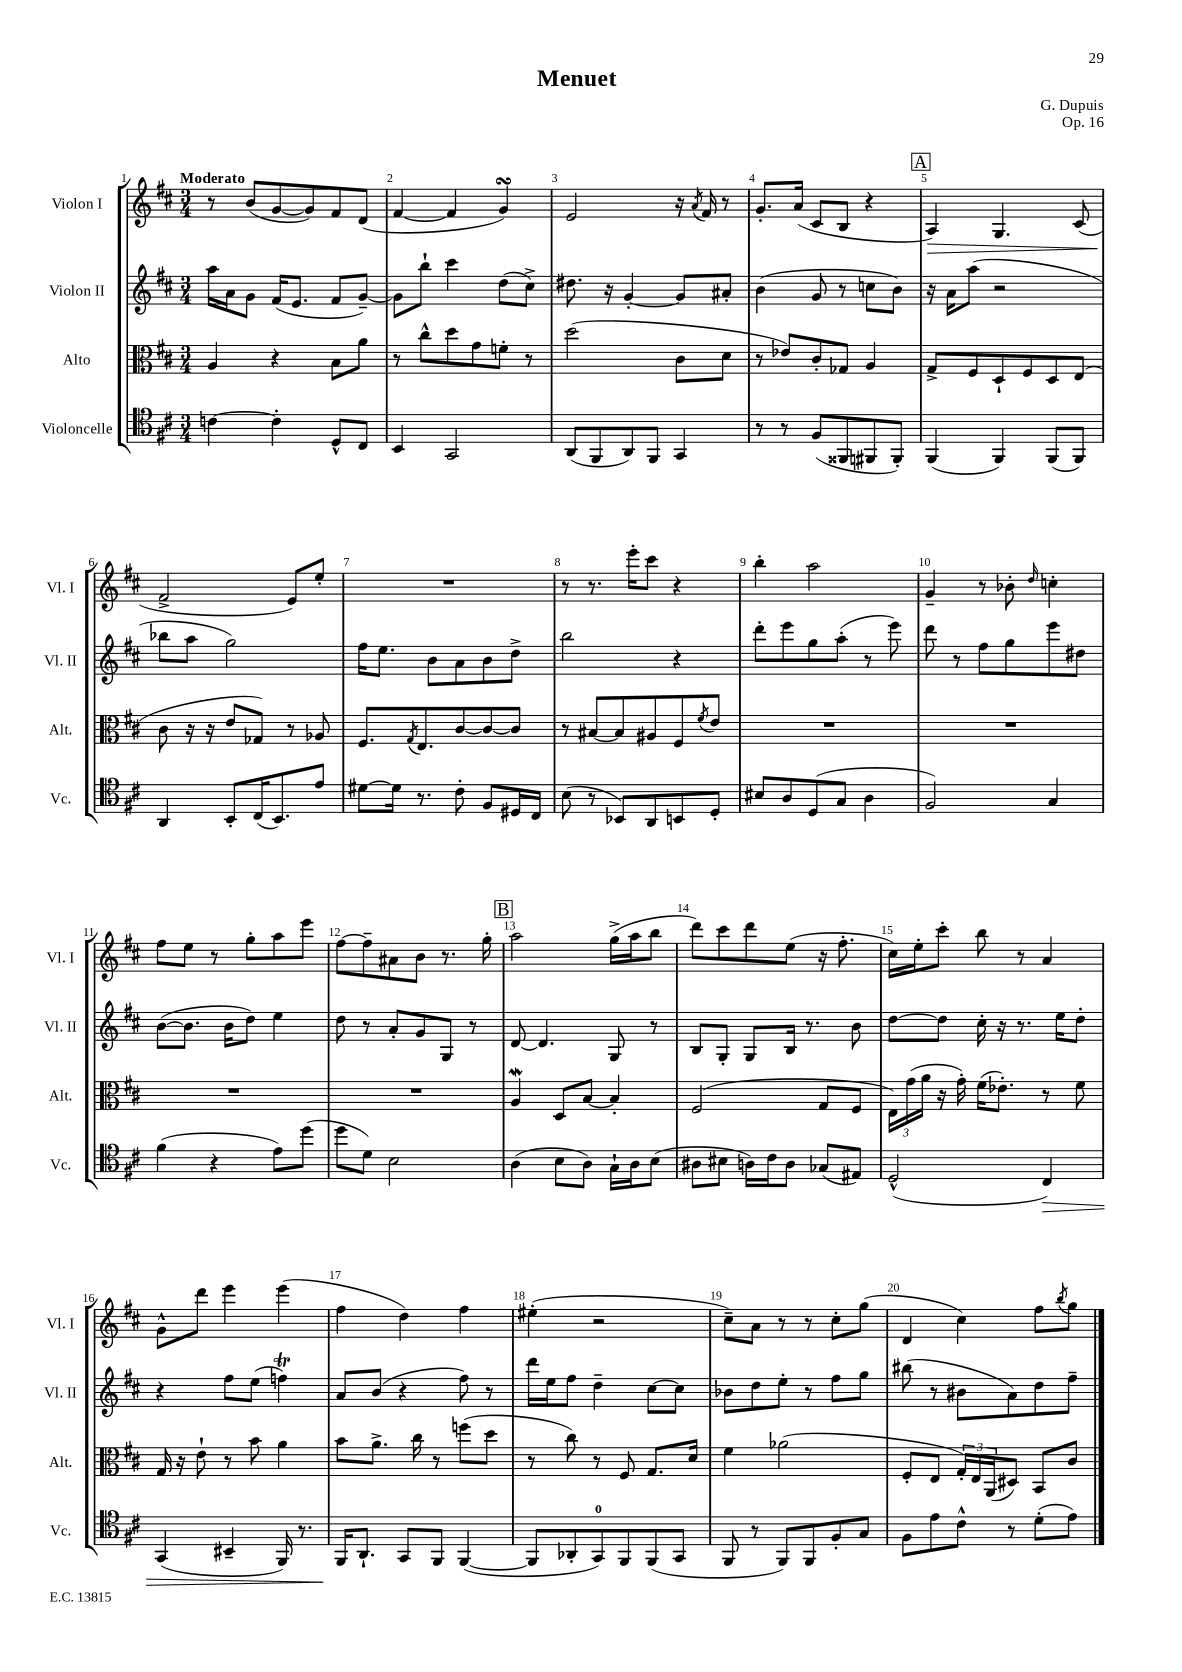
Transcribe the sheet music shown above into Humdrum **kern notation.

**kern	**dynam	**kern	**kern	**kern	**dynam
*part4	*part4	*part3	*part2	*part1	*part1
*staff4	*staff4	*staff3	*staff2	*staff1	*staff1
*I"Violoncelle	*	*I"Alto	*I"Violon II	*I"Violon I	*
*I'Vc.	*	*I'Alt.	*I'Vl. II	*I'Vl. I	*
*clefC4	*	*clefC3	*clefG2	*clefG2	*
*k[f#c#]	*	*k[f#c#]	*k[f#c#]	*k[f#c#]	*
*M3/4	*	*M3/4	*M3/4	*M3/4	*
=1	=1	=1	=1	=1	=1
!	!	!	!	!LO:TX:a:B:t=Moderato	!
[4cn\	.	4A/	16aa\LL	8r	.
.	.	.	16a\J	.	.
.	.	.	8g\J	(8b/L	.
4c'\]	.	4r	(16f#/KL	[8g/	.
.	.	.	8.e/J	.	.
.	.	.	.	8g/])	.
8D^^/L	.	8B\L	8f#/L	8f#/	.
8C#/J	.	8a\J	[8g~/J)	(8d/J	.
=2	=2	=2	=2	=2	=2
4BB/	.	8r	8g\L]	[4f#/	.
.	.	8cc#^^\L	8bb`\J	.	.
2GG/	.	8dd\	4ccc#\	4f#/]	.
.	.	8g\	.	.	.
.	.	8fn'\J	(8dd\L	4gsSSs/)	.
.	.	8r	8cc#^\J)	.	.
=3	=3	=3	=3	=3	=3
(8AA/L	.	(2dd\	8.dd#X\	2e/	.
8FF#/	.	.	.	.	.
.	.	.	16r	.	.
8AA/)	.	.	[4g'/	.	.
8FF#/J	.	.	.	.	.
4GG/	.	8c#\L	8g/L]	16r	.
.	.	.	.	8qa/	.
.	.	.	.	16f#/	.
.	.	8d\J	8a#X'/J	8r	.
=4	=4	=4	=4	=4	=4
8r	.	8r	(4b\	8.g'/L	.
8r	.	8e-X/L)	.	.	.
.	.	.	.	(16a/Jk	.
(8F#/L	.	8c#'/	8g/	8c#/L	.
8FF##X/	.	8G-X/J	8r	8B/J	.
8FF#X/	.	4A/	8ccn\L	4r	.
8FF#'/J)	.	.	8b\J)	.	.
!!LO:REH:place=s1:t=A
=5	=5	=5	=5	=5	=5
!	!	!	!	!	!LO:HP:b
(4FF#/	.	8G^/L	16r	4A/)	>
.	.	.	16a\KL	.	.
.	.	8F#/	(8aa\J	.	.
4FF#/)	.	8D`/	2r	4.G/	.
.	.	8F#/	.	.	.
(8FF#/L	.	8D/	.	.	.
8FF#/J)	.	(8E/J	.	(8c#/	.
!!LO:LB:g=z
=6	=6	=6	=6	=6	=6
4AA/	.	8c#\	8bb-X\L	2f#^/	.
.	.	16r	8aa\J	.	.
.	.	16r	.	.	.
8BB'/L	.	8e/L	2gg\)	.	.
(16C#/K	.	8G-X/J)	.	.	.
8.BB/)	.	.	.	.	.
.	.	8r	.	8e/L)	]
8e/J	.	8A-X/	.	8ee'/J	.
=7	=7	=7	=7	=7	=7
[8d#X\L	.	8.F#/L	16ff#\KL	2.r	.
.	.	.	8.ee\J	.	.
16d#\Jk]	.	.	.	.	.
.	.	8qG/	.	.	.
8.r	.	8.E/	.	.	.
.	.	.	8b\L	.	.
8c#'\	.	[8c#/	8a\	.	.
8F#/L	.	8c#/_	8b\	.	.
16D#X/L	.	8c#/J]	8dd^\J	.	.
16C#/JJ	.	.	.	.	.
=8	=8	=8	=8	=8	=8
(8B\	.	8r	2bb\	8r	.
8r	.	[8B#X/L	.	8.r	.
8BB-X/L)	.	8B#/]	.	.	.
.	.	.	.	16eee'\KL	.
8AA/	.	8A#X/	.	8ccc#\J	.
8BBn/	.	8F#/	4r	4r	.
.	.	8qf#/	.	.	.
8D'/J	.	8e/J	.	.	.
=9	=9	=9	=9	=9	=9
8B#X/L	.	2.r	8ddd'\L	4bb'\	.
8A/	.	.	8eee\	.	.
(8D/	.	.	8gg\	2aa\	.
8G/J	.	.	(8aa'\J	.	.
4A\	.	.	8r	.	.
.	.	.	8eee\)	.	.
=10	=10	=10	=10	=10	=10
2F#/)	.	2.r	8ddd\	4g~/	.
.	.	.	8r	.	.
.	.	.	8ff#\L	8r	.
.	.	.	8gg\	8b-X'\	.
.	.	.	.	16qqdd/	.
4G/	.	.	8eee\	4ccn'\	.
.	.	.	8dd#X\J	.	.
!!LO:LB:g=z
=11	=11	=11	=11	=11	=11
(4f#\	.	2.r	([8b\L	8ff#\L	.
.	.	.	8.b\J]	8ee\J	.
4r	.	.	.	8r	.
.	.	.	16b\KL	.	.
.	.	.	8dd\J)	8gg'\L	.
8e\L)	.	.	4ee\	8aa\	.
(8dd\J	.	.	.	8eee\J	.
=12	=12	=12	=12	=12	=12
8dd\L	.	2.r	8dd\	[8ff#\L	.
8d\J)	.	.	8r	8ff#~\]	.
2B\	.	.	8a'/L	8a#X\	.
.	.	.	8g/	8b\J	.
.	.	.	8G/J	8.r	.
.	.	.	8r	.	.
.	.	.	.	16gg'\	.
!!LO:REH:place=s1:t=B
=13	=13	=13	=13	=13	=13
(4A\	.	4AW/	[8d/	2aa\	.
.	.	.	4.d/]	.	.
8B\L	.	8D/L	.	.	.
8A\J)	.	[8B/J	.	.	.
16G`\LL	.	4B'/]	8G/	(16gg^\LL	.
16A\J	.	.	.	16aa\J	.
(8B\J	.	.	8r	8bb\J	.
=14	=14	=14	=14	=14	=14
8A#X\L	.	(2F#/	8B/L	8ddd\L)	.
8B#X\J	.	.	8G'/J	8ccc#\	.
16An\LL)	.	.	8G/L	8ddd\	.
16c#\J	.	.	.	.	.
8A\J	.	.	16B/Jk	(8ee\J	.
.	.	.	8.r	.	.
(8G-X/L	.	8G/L	.	16r	.
.	.	.	.	8.ff#'\	.
8E#X/J)	.	8F#/J	8b\	.	.
=15	=15	=15	=15	=15	=15
(2D^^/	.	24E\LL)	[8dd\L	16cc#\LL)	.
.	.	(24g\	.	.	.
.	.	.	.	16ee'\J	.
.	.	24a\JJ	.	.	.
.	.	16r	8dd\J]	8ccc#'\J	.
.	.	16g'\)	.	.	.
.	.	(16f#\KL	16cc#'\	8bb\	.
.	.	8.e-X'\J)	16r	.	.
.	.	.	8.r	8r	.
!	!LO:HP:b	!	!	!	!
4C#/)	>	8r	.	4a/	.
.	.	.	16ee\KL	.	.
.	.	8f#\	8dd'\J	.	.
!!LO:LB:g=z
=16	=16	=16	=16	=16	=16
(4GG/	.	16G/	4r	8g^^\L	.
.	.	16r	.	.	.
.	.	8e`\	.	8ddd\J	.
4BB#X~/	.	8r	8ff#\L	4eee\	.
.	.	8b\	(8ee\J	.	.
16FF#/)	.	4a\	4ffnT\)	(4eee\	.
8.r	.	.	.	.	.
=17	=17	=17	=17	=17	=17
16FF#/KL	.	8b\L	8a/L	4ff#\	.
8.AA`/J	]	.	.	.	.
.	.	8.a^\J	(8b/J	.	.
8GG/L	.	.	4r	4dd\)	.
.	.	16cc#\	.	.	.
8FF#/J	.	8r	.	.	.
([4FF#/	.	(8ffn\L	8ff#\)	4ff#\	.
.	.	8dd\J	8r	.	.
=18	=18	=18	=18	=18	=18
8FF#/L]	.	8r	16ddd\LL	(4ee#X'\	.
.	.	.	16ee\J	.	.
8AA-X'/	.	8cc#\)	8ff#\J	.	.
8GG/)	.	8r	4dd~\	2r	.
8FF#/	.	8F#/	.	.	.
(8FF#/	.	8.G/L	[8cc#\L	.	.
8GG/J	.	.	8cc#\J]	.	.
.	.	16d/Jk	.	.	.
=19	=19	=19	=19	=19	=19
8FF#/	.	4f#\	8b-X\L	8cc#~\L)	.
8r	.	.	8dd\	8a\J	.
8FF#/L)	.	(2a-X\	8ee'\J	8r	.
8FF#/	.	.	8r	8r	.
8F#'/	.	.	8ff#\L	8cc#'\L	.
8G/J	.	.	8gg\J	(8gg\J	.
=20	=20	=20	=20	=20	=20
8F#\L	.	8F#'/L	(8bb#X\	4d/	.
8e\	.	8E/J	8r	.	.
8c#^^\J	.	24G'/LL)	8b#X\L	4cc#\)	.
.	.	24E/	.	.	.
.	.	(24AA/J	.	.	.
8r	.	8D#X/J)	8a\)	.	.
(8d'\L	.	8BB/L	8dd\	8ff#\L	.
.	.	.	.	8qbb/	.
8e\J)	.	8c#/J	8ff#~\J	8gg\J	.
==	==	==	==	==	==
*-	*-	*-	*-	*-	*-
